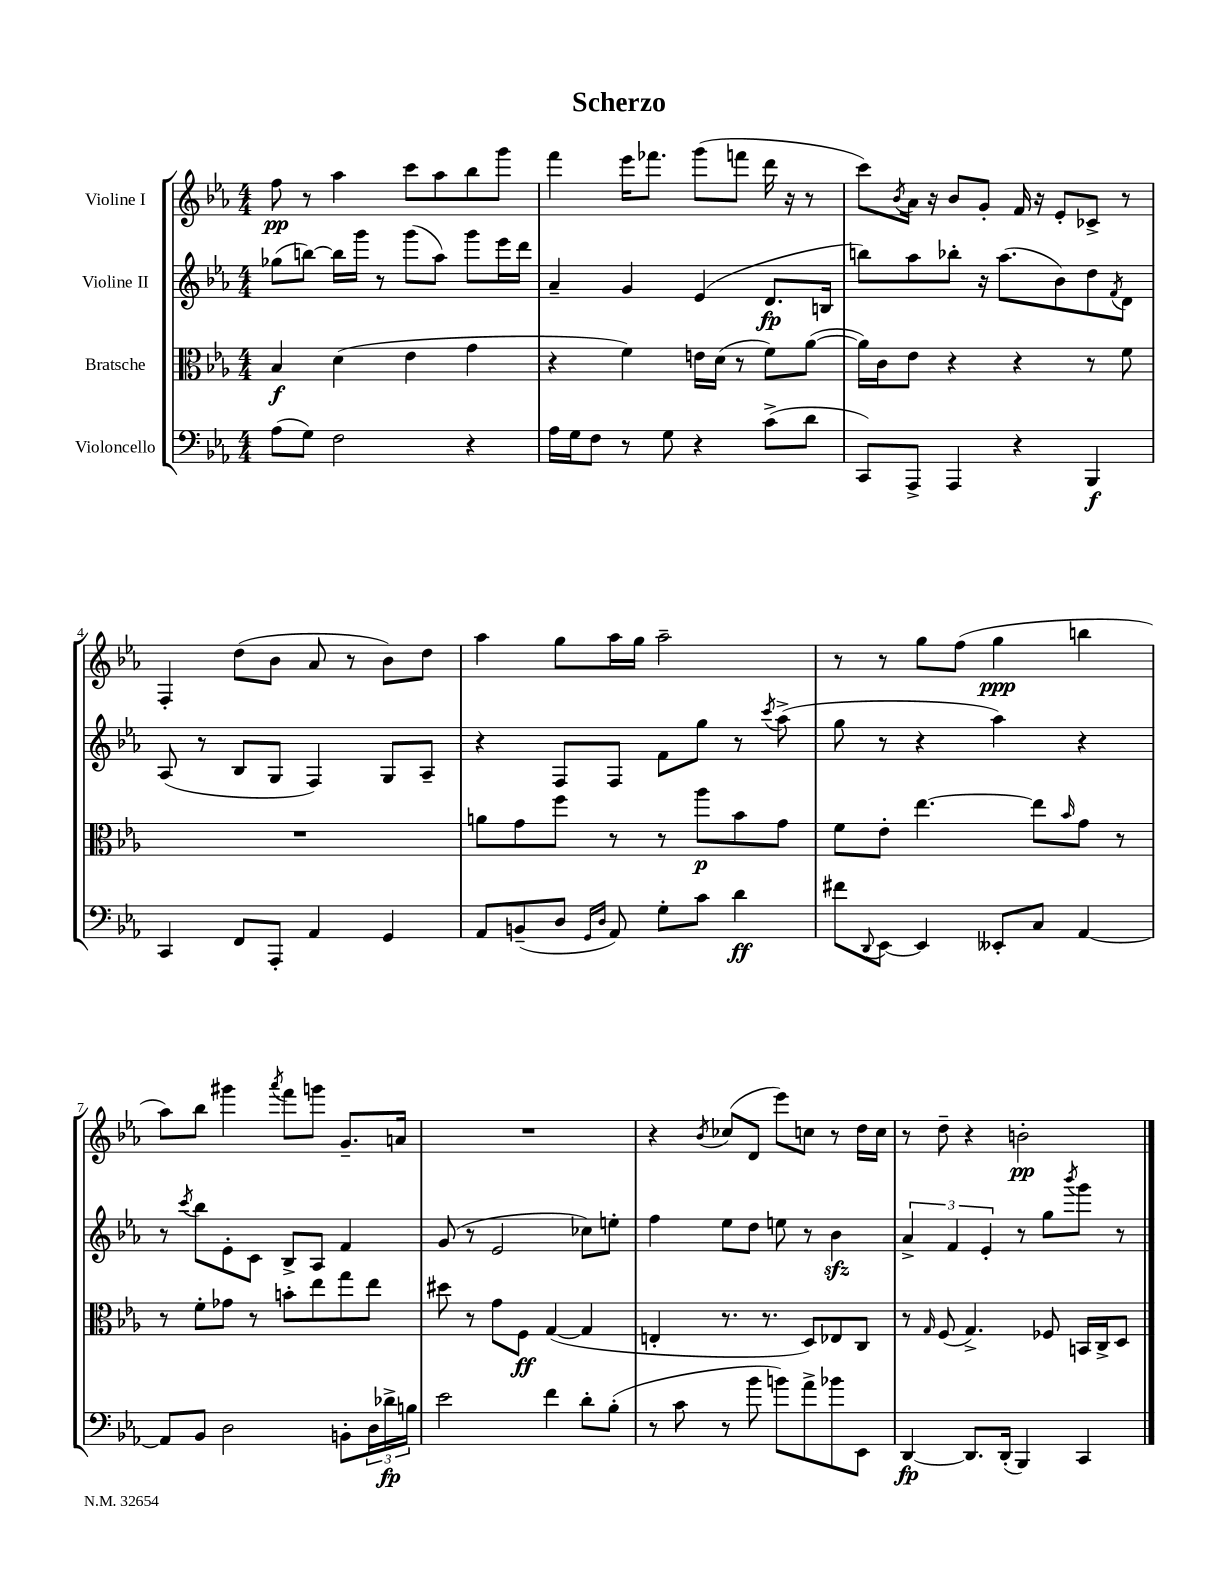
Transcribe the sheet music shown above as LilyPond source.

\header { title = "Scherzo" }
<<
\new StaffGroup <<
\new Staff = "s0" \with { instrumentName = "Violine I" } {
    \clef treble \key ees \major \numericTimeSignature \time 4/4
    f''8\pp r8 aes''4 c'''8 aes''8 bes''8 g'''8 |
    f'''4 ees'''16 fes'''8. g'''8( f'''8 d'''16 r16 r8 |
    c'''8) \acciaccatura { bes'8 } aes'16 r16 bes'8 g'8-. f'16 r16 ees'8-. ces'8-> r8 |
    f4-. d''8( bes'8 aes'8 r8 bes'8) d''8 |
    aes''4 g''8 aes''16 g''16 aes''2-- |
    r8 r8 g''8 f''8( g''4\ppp b''4 |
    aes''8) bes''8 gis'''4 \acciaccatura { aes'''8 } f'''8 g'''8 g'8.-- a'16 |
    R1 |
    r4 \acciaccatura { bes'8 } ces''8( d'8 ees'''8) c''8 r8 d''16 c''16 |
    r8 d''8-- r4 b'2-.\pp \bar "|." |
}
\new Staff = "s1" \with { instrumentName = "Violine II" } {
    \clef treble \key ees \major \numericTimeSignature \time 4/4
    ges''8( b''8~) b''16 g'''16 r8 g'''8( aes''8) g'''8 ees'''16 d'''16 |
    aes'4-- g'4 ees'4( d'8.\fp b16 |
    b''8) aes''8 bes''8-. r16 aes''8.( bes'8) d''8 \acciaccatura { f'8 } d'8 |
    aes8( r8 bes8 g8 f4) g8 aes8-- |
    r4 f8 f8 f'8 g''8 r8 \acciaccatura { c'''8 } aes''8->( |
    g''8 r8 r4 aes''4) r4 |
    r8 \acciaccatura { c'''8 } bes''8 ees'8-. c'8 bes8-> aes8 f'4 |
    g'8( r8 ees'2 ces''8) e''8-. |
    f''4 ees''8 d''8 e''8 r8 bes'4\sfz |
    \tuplet 3/2 { aes'4-> f'4 ees'4-. } r8 g''8 \acciaccatura { bes'''8 } g'''8 r8 \bar "|." |
}
\new Staff = "s2" \with { instrumentName = "Bratsche" } {
    \clef alto \key ees \major \numericTimeSignature \time 4/4
    bes4\f d'4( ees'4 g'4 |
    r4 f'4) e'16 d'16( r8 f'8) aes'8~( |
    aes'16) c'16 ees'8 r4 r4 r8 f'8 |
    R1 |
    a'8 g'8 f''8 r8 r8 aes''8\p bes'8 g'8 |
    f'8 ees'8-. ees''4.~ ees''8 \grace { bes'16 } g'8 r8 |
    r8 f'8-. ges'8 r8 b'8-. ees''8 g''8 ees''8 |
    dis''8 r8 g'8 f8\ff g4~( g4 |
    e4-. r8. r8. d8) ees8 c8 |
    r8 \grace { g16 } f8( g4.->) fes8 b,16 c16-> d8 \bar "|." |
}
\new Staff = "s3" \with { instrumentName = "Violoncello" } {
    \clef bass \key ees \major \numericTimeSignature \time 4/4
    aes8( g8) f2 r4 |
    aes16 g16 f8 r8 g8 r4 c'8->( d'8 |
    c,8) aes,,8-> aes,,4 r4 bes,,4\f |
    c,4 f,8 aes,,8-. aes,4 g,4 |
    aes,8 b,8--( d8 \grace { g,16 d16 } aes,8) g8-. c'8 d'4\ff |
    fis'8 \appoggiatura { d,8 } ees,8~ ees,4 eeses,8-. c8 aes,4~ |
    aes,8 bes,8 d2 b,8-. \tuplet 3/2 { d16 des'16->\fp b16 } |
    ees'2 f'4 d'8-. bes8-.( |
    r8 c'8 r8 bes'8 b'8) aes'8-> bes'8 ees,8 |
    d,4~\fp d,8. d,16-.( bes,,4) c,4 \bar "|." |
}
>>
>>
